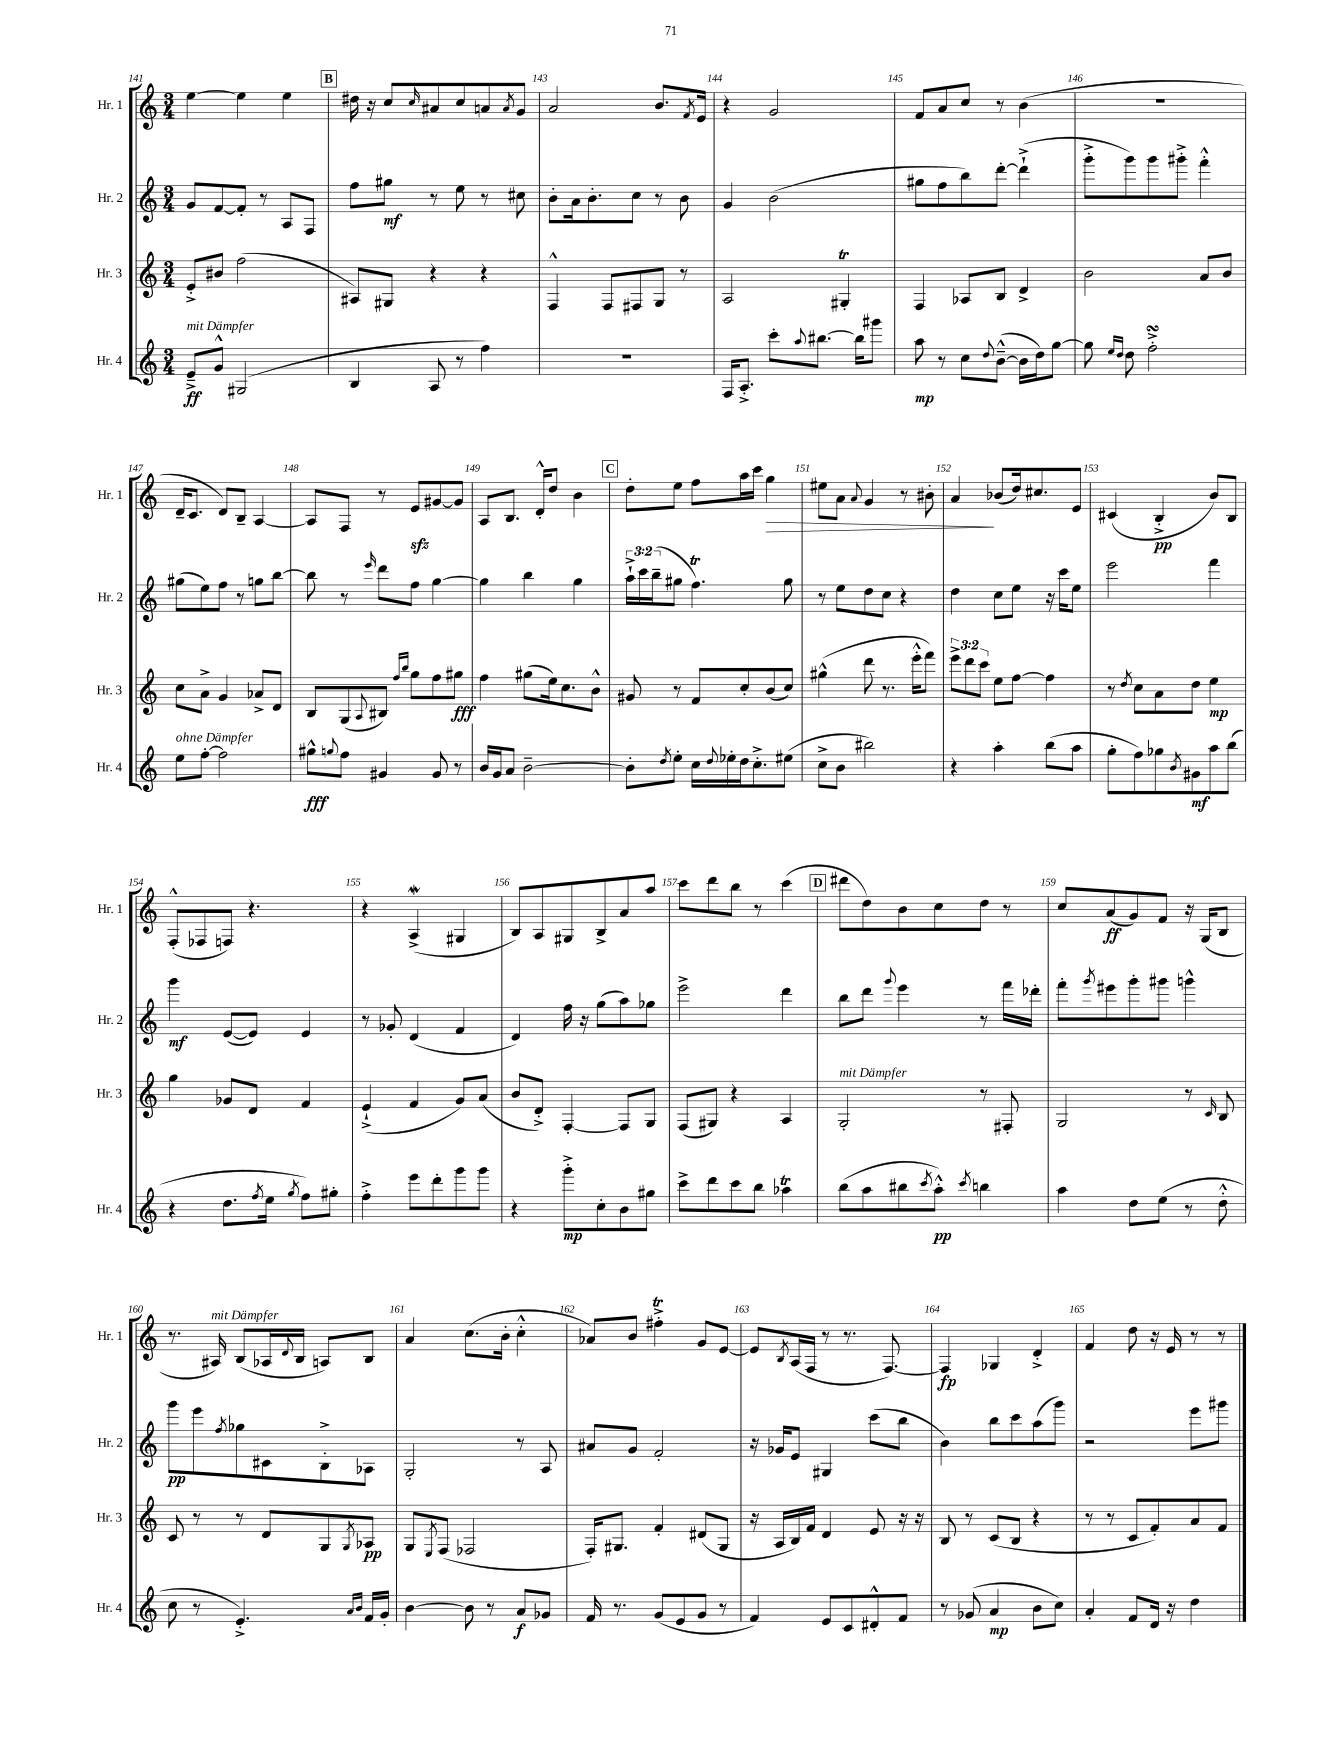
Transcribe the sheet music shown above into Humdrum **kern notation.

**kern	**kern	**kern	**kern
*staff4	*staff3	*staff2	*staff1
*clefG2	*clefG2	*clefG2	*clefG2
*k[]	*k[]	*k[]	*k[]
*M3/4	*M3/4	*M3/4	*M3/4
8e~^	8e'^	8g	[4ee
8g^^	8b#	[8f	.
(2G#	(2ff	8f']	4ee]
.	.	8r	.
.	.	8A	4ee
.	.	8F	.
=	=	=	=
4B	8A#)	8ff	16dd#
.	.	.	16r
.	8G#	8gg#	8cc
.	.	.	16qqcc
8A	4r	8r	8a#
8r	.	8ee	8cc
4ff)	4r	8r	8a
.	.	.	8qa
.	.	8cc#	8g
=	=	=	=
2.r	4F^^	8b'	2a
.	.	16a	.
.	.	8.b'	.
.	8F	.	.
.	8F#	8cc	.
.	8G	8r	8.b
.	8r	8b	.
.	.	.	8qf
.	.	.	16e
=	=	=	=
16F	2A	4g	4r
8.A'^	.	.	.
8ccc'	.	(2b	2g
8qqaa	.	.	.
[8.bb#	.	.	.
.	4G#'	.	.
16bb#]	.	.	.
8ggg#	.	.	.
=	=	=	=
8aa	4F	8gg#	8f
8r	.	8ff	8a
8cc	8A-	8bb)	8cc
8qqdd	.	.	.
([8b~^^	8B	[8ddd'	8r
16b]	4d^	(4ddd`^]	(4b
16dd)	.	.	.
[8gg	.	.	.
=	=	=	=
8gg]	2b	8ggg'^	2.r
16qqee	.	.	.
16qqdd	.	.	.
8dd	.	8ggg)	.
2ff'^	.	8ggg	.
.	.	8ggg#'^	.
.	8a	4fff'^^	.
.	8b	.	.
=	=	=	=
8ee	8cc	(8gg#	16d~
.	.	.	8.c
[8ff'	8a^	8ee)	.
2ff]	4g	8ff	8d)
.	.	8r	8B~
.	8a-^	8gg	[4A
.	8d	[8bb	.
=	=	=	=
8gg#^^	8B	8bb]	8A]
8qqgg	.	.	.
8ff	(8G	8r	8F
.	8qqA	16qqeee	.
4g#	8B#)	8ddd	8r
.	16qqff	.	.
.	16qqbb	.	.
.	8gg	8ff	8e
8g#	8ff	[4gg	[8g#
8r	8gg#	.	8g#]
=	=	=	=
16b	4ff	4gg]	8A
16g	.	.	.
8a	.	.	8.B
[2b~	(8gg#	4bb	.
.	.	.	16d'^^
.	16ee)	.	8dd
.	8.cc	.	.
.	.	4gg	4b
.	8b^^	.	.
=	=	=	=
8b']	8g#	24aa`^	8dd'
.	.	24ccc	.
.	.	(24bb~	.
8qdd	.	.	.
8ee'	8r	8gg#	8ee
16cc	8f	4.ff)	8ff
8qqdd	.	.	.
16ee-'	.	.	.
16dd	8cc'	.	16aa
8.cc'^	.	.	16ccc
.	(8b	.	4gg
(8ee#	8cc)	8gg#	.
=	=	=	=
8cc^	(4gg#^^	8r	8ee#
8b	.	8ee	8a
.	.	.	8qqa
2bb#)	8ddd	8dd	4g
.	8.r	8cc	.
.	.	4r	8r
.	16eee'^^	.	.
.	8fff)	.	8b#'
=	=	=	=
4r	12eee^	4dd	4a
.	12ddd	.	.
.	12ccc	.	.
4aa'	8ee	8cc	(8b-
.	[8ff	8ee	16dd)
.	.	.	8.cc#
(8bb	4ff]	16r	.
.	.	16ccc	.
8aa	.	8ee	8e
=	=	=	=
8gg'	8r	2eee	(4c#
.	8qdd	.	.
8ff)	8cc	.	.
8gg-	8a	.	4B'^
8qb	.	.	.
8g#	8dd	.	.
8aa	4ee	4fff	8b)
(8bb	.	.	8B
=	=	=	=
4r	4gg	4ggg	(8F'^^
.	.	.	8F-
8.dd	8g-	([8e	8F)
.	8d	8e])	4.r
8qff	.	.	.
16ee	.	.	.
8qgg	.	.	.
8ff)	4f	4e	.
8gg#'	.	.	.
=	=	=	=
4ff'^	(4e`^	8r	4r
.	.	8g-'	.
8eee	4f	(4d	(4A^
8ddd'	.	.	.
8ggg	8g)	4f	4G#
8ggg	(8a	.	.
=	=	=	=
4r	8b	4d)	8B)
.	8d'^)	.	8A
8ggg'^	[4F'	16ff	8G#
.	.	16r	.
8cc'	.	(8gg	8B^
8b	8F]	8aa)	8a
8gg#	8G	8gg-	8aa
=	=	=	=
8ccc^	(8F	2eee^	8ccc
8ddd	8G#)	.	8ddd
8ccc	4r	.	8bb
8bb	.	.	8r
4aa-	4A	4ddd	(4ccc
=	=	=	=
(8bb	2G'	8bb	8ddd#
8aa	.	8ddd	8dd)
.	.	8qqggg	.
8bb#	.	4eee	8b
8qccc	.	.	.
8aa'^^)	.	.	8cc
8qccc	.	.	.
4bb	8r	8r	8dd
.	8F#'	16fff	8r
.	.	16ddd-'	.
=	=	=	=
4aa	2G	8fff'	8cc
.	.	8qggg	.
.	.	8eee#	(8a
8dd	.	8ggg'	8g)
(8ee	.	8ggg#	8f
8r	8r	4ggg^^	16r
.	.	.	(16G
.	16qqc	.	.
8dd'^^	8B	.	8B
=	=	=	=
8cc	8c	8ggg	8.r
8r	8r	8eee	.
.	.	.	16A#)
.	.	8qff	.
4.e'^)	8r	8gg-	(8B
.	8d	8c#	16A-
.	.	.	8qqd
.	.	.	16B
.	8G	8B'^	8A)
16qqa	.	.	.
16qqb	8qG	.	.
16f	8A-	8A-	8B
16g'	.	.	.
=	=	=	=
[4b	8G	2G'	4a
.	8qE	.	.
.	(8F	.	.
8b]	2F-	.	(8.cc
8r	.	.	.
.	.	.	16b'
8a	.	8r	4cc'^^
8g-	.	8A	.
=	=	=	=
16f	16F')	8a#	8a-)
8.r	8.G#	.	.
.	.	8g	8b
(8g	4f'	2f'	4ff#'^
8e	.	.	.
8g	(8d#	.	8g
8r	8G#	.	[8e
=	=	=	=
4f)	16r	16r	8e]
.	16A	16g-	.
.	.	.	8qB
.	16B)	8e	(16A
.	16f	.	16F
8e	4d	4G#	8r
8c	.	.	8.r
8d#'^^	8e	(8ccc	.
.	.	.	[8.F)
8f	16r	8bb	.
.	16r	.	.
=	=	=	=
8r	8B	4b)	4F]
(8g-	8r	.	.
4a	(8c	8bb	4G-
.	8B	8ccc	.
8b	4r	(8aa	4d'^
8cc)	.	8ggg)	.
=	=	=	=
4a'	8r	2r	4f
.	8r	.	.
8f	8c	.	8dd
16d	8f')	.	16r
16r	.	.	16e
4dd	8a	8eee	8r
.	8f	8ggg#	8r
==	==	==	==
*-	*-	*-	*-
